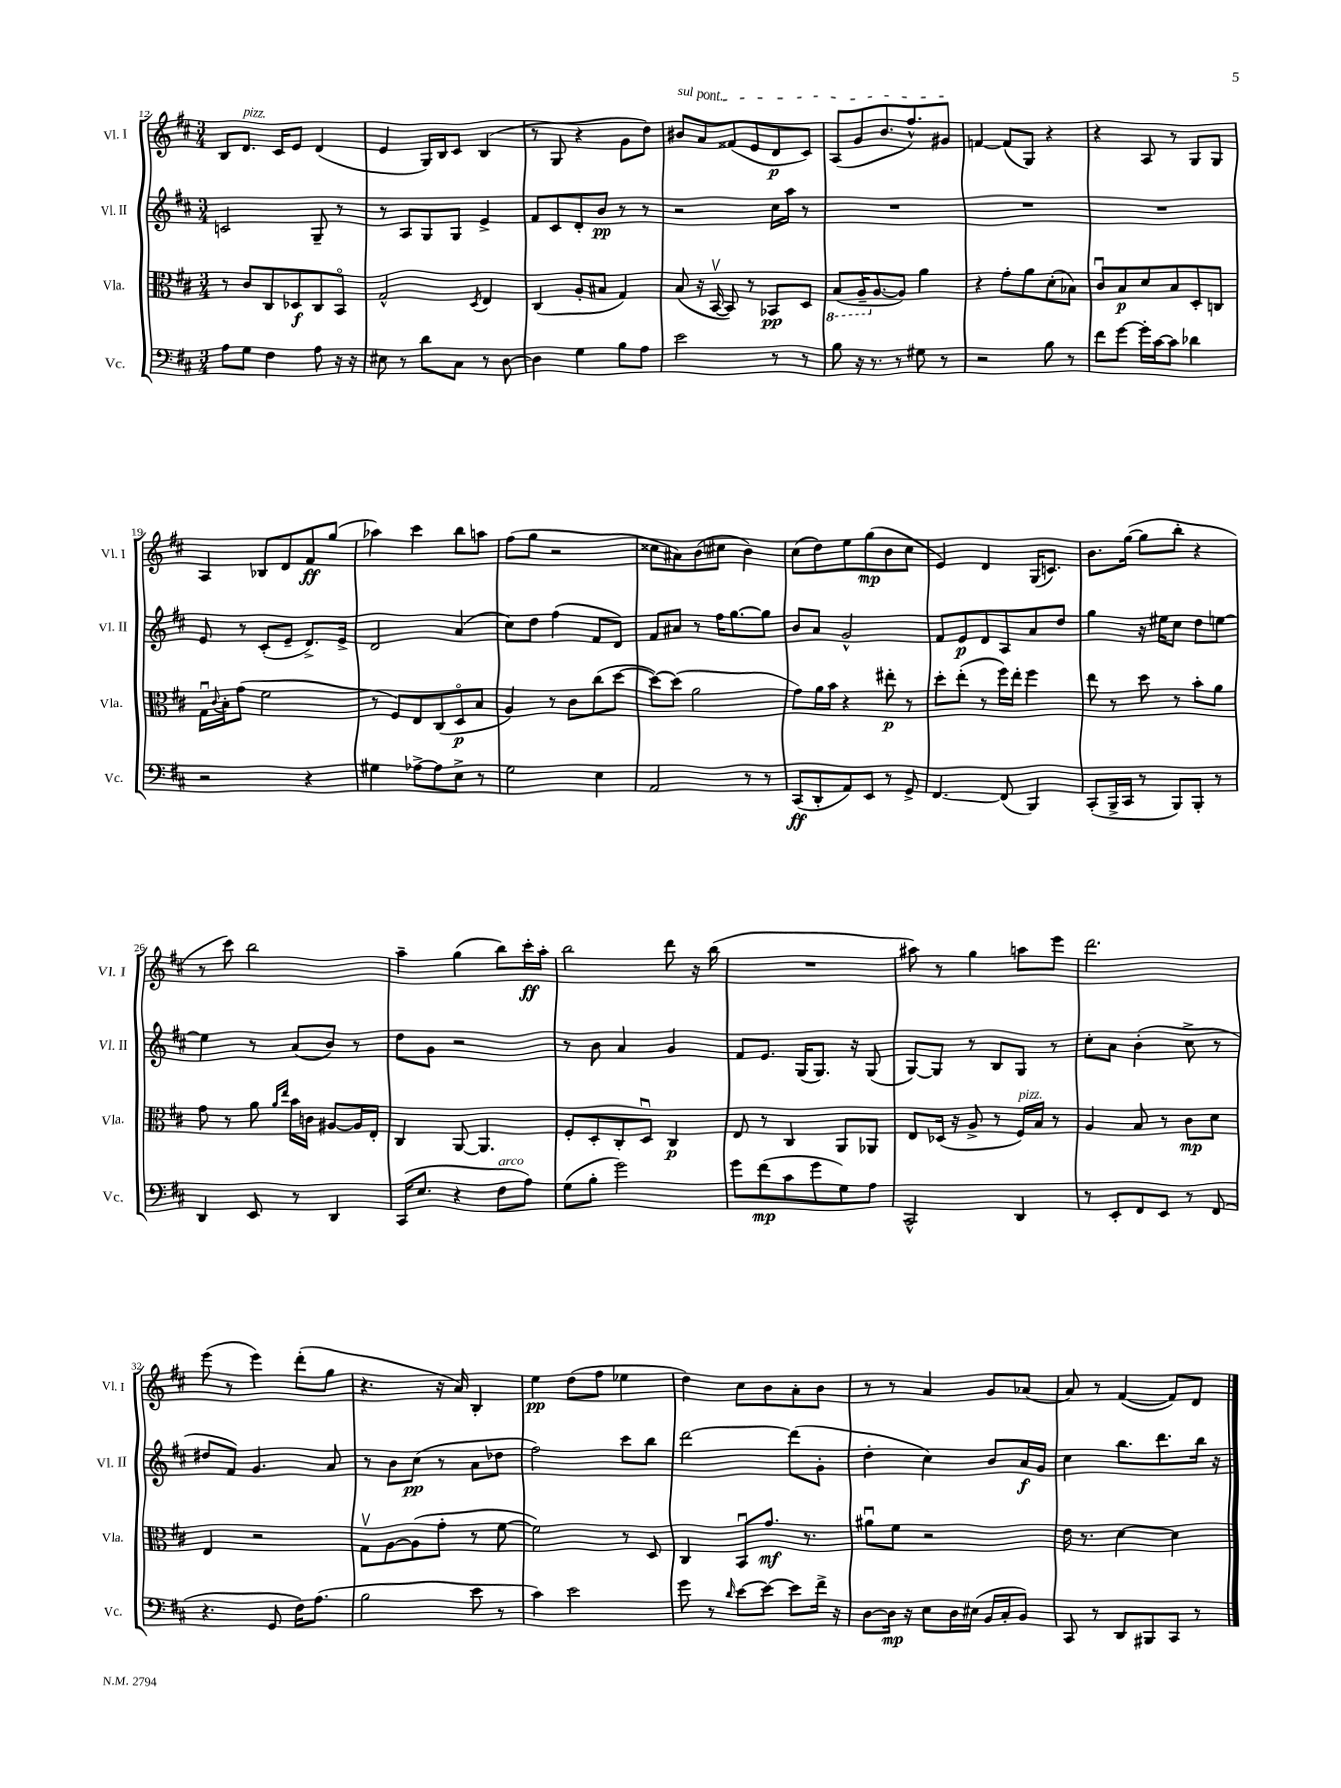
<<
\new StaffGroup <<
\new Staff = "s0" \with { instrumentName = "Vl. I" shortInstrumentName = "Vl. I" } {
    \clef treble \key d \major \numericTimeSignature \time 3/4
    b8 d'8.^\markup { \italic "pizz." } cis'16 e'8 d'4( |
    e'4 g16) b16 cis'8 b4( |
    r8 g8 r4 g'8 d''8) |
    \once \override TextSpanner.bound-details.left.text = \markup { \italic "sul pont." } bis'8\startTextSpan a'8 fisis'8( e'8 d'8\p cis'8) |
    a8( g'8 b'8. fis''8.-^) gis'8\stopTextSpan |
    f'4~ f'8( g8) r4 |
    r4 a8 r8 g8 g8 |
    a4 bes8 d'8 fis'8\ff g''8( |
    aes''4) cis'''4 b''8 a''8 |
    fis''8( g''8 r2 |
    cisis''8 ais'8) b'8( cis''8 b'4) |
    cis''8( d''8) e''8 g''8\mp( b'8 cis''8 |
    e'4) d'4 g16( c'8.) |
    b'8. g''16~( g''8 b''8-. r4 |
    r8 cis'''8) b''2 |
    a''4-- g''4( b''8) cis'''16-.\ff a''16-. |
    b''2 d'''8 r16 b''16( |
    R2. |
    ais''8) r8 g''4 a''8 e'''8 |
    d'''2. |
    e'''8( r8 e'''4) d'''8-.( g''8 |
    r4. r16 a'16) b4-. |
    e''4\pp d''8( fis''8 ees''4 |
    d''4) cis''8 b'8 a'8-. b'8 |
    r8 r8 a'4 g'8 aes'8( |
    a'8) r8 fis'4~( fis'8) d'8 \bar "|." |
}
\new Staff = "s1" \with { instrumentName = "Vl. II" shortInstrumentName = "Vl. II" } {
    \clef treble \key d \major \numericTimeSignature \time 3/4
    c'2 g8-- r8 |
    r8 a8 g8 g8 e'4-> |
    fis'8 cis'8 d'8-. b'8\pp r8 r8 |
    r2 cis''16 a''16 r8 |
    R2. |
    R2. |
    R2. |
    e'8 r8 cis'8-.( e'8-- d'8.->) e'16-> |
    d'2 a'4( |
    cis''8) d''8 fis''4( fis'8 d'8) |
    fis'8 ais'8 r8 fis''16 g''8.~ g''8 |
    b'8 a'8 g'2-^ |
    fis'8 e'8\p d'8 a8 a'8 d''8 |
    g''4 r16 eis''16 cis''8 d''8 e''8~ |
    e''4 r8 a'8( b'8) r8 |
    d''8 g'8 r2 |
    r8 b'8 a'4 g'4 |
    fis'8 e'8. g16( g8.) r16 g8( |
    g8~) g8 r8 b8 g8 r8 |
    cis''8-. a'8 b'4-.( cis''8-> r8 |
    dis''8 fis'8) g'4. a'8 |
    r8 b'8 cis''8\pp( r8 a'8 des''8 |
    fis''2) cis'''8 b''8 |
    d'''2~ d'''8( g'8-. |
    d''4-. cis''4) b'8 a'16\f g'16 |
    cis''4 b''8. d'''8. b''16 r16 \bar "|." |
}
\new Staff = "s2" \with { instrumentName = "Vla." shortInstrumentName = "Vla." } {
    \clef alto \key d \major \numericTimeSignature \time 3/4
    r8 cis'8 cis8 des8\f cis8 b,8\flageolet |
    g2-^ \acciaccatura { d8 } e4 |
    cis4( a8-. bis8 g4) |
    b8( r16 b,16~\upbow b,8) r8 bes,8\pp d8 |
    \ottava #-1 b,8( a,16-- \ottava #0 a8.~ a8) a'4 |
    r4 g'8-. a'8 d'8-.( bes8) |
    cis'8\downbow b8\p d'8 b8 d8-. c8 |
    g16\downbow \appoggiatura { cis'8 } b16-. g'8( fis'2 |
    r8 fis8) e8 cis8( d8\flageolet\p b8 |
    a4) r8 cis'8 cis''8( d''8~ |
    d''8~) d''8( a'2 |
    g'8) a'16 b'16 r4 eis''8-.\p r8 |
    d''8-. e''8-.( r8 fis''16) e''16-. fis''4 |
    e''8 r8 d''8 r8 b'8-. a'8 |
    g'8 r8 a'8 \grace { a'16 e''16 } b'16 c'16 ais8~ ais16 e16-. |
    cis4 a,8~ a,4. |
    fis8-. d8-. cis8-. d8\downbow cis4\p |
    e8 r8 cis4 a,8 aes,8 |
    e8 des16( r16 a8-> r8 fis16^\markup { \italic "pizz." }) b16 r8 |
    a4 b8 r8 cis'8\mp d'8 |
    e4 r2 |
    g8\upbow a8~ a8( g'8-. r8 fis'8~ |
    fis'2) r8 d8 |
    cis4 b,8\downbow g'8.\mf r8. |
    ais'8\downbow fis'8 r2 |
    e'16 r8. d'4~ d'4 \bar "|." |
}
\new Staff = "s3" \with { instrumentName = "Vc." shortInstrumentName = "Vc." } {
    \clef bass \key d \major \numericTimeSignature \time 3/4
    a8 g8 fis4 a8 r16 r16 |
    eis8 r8 d'8 cis8 r8 d8~ |
    d4 g4 b8 a8 |
    e'2 r8 r8 |
    b8 r16 r8. r8 gis8 r8 |
    r2 b8 r8 |
    fis'8 g'8~ g'16-. cis'16~ cis'8 des'4 |
    r2 r4 |
    gis4 aes8~-> aes8 e8-> r8 |
    g2 e4 |
    a,2 r8 r8 |
    cis,8\ff( d,8-. a,8) e,8 r8 g,8-> |
    fis,4.~ fis,8( b,,4) |
    cis,8-.( b,,16-> cis,16 r8 b,,8) b,,8-. r8 |
    d,4 e,8 r8 d,4 |
    cis,16( e8. r4 fis8^\markup { \italic "arco" } a8) |
    g8( b8-. g'2) |
    g'8 fis'8\mp( cis'8 g'8 g8) a8 |
    cis,2-^ d,4 |
    r8 e,8-. fis,8 e,8 r8 fis,8( |
    r4. g,8 fis16) a8.( |
    b2 e'8 r8 |
    cis'4) e'2 |
    g'8 r8 \grace { d'16 } e'8~ e'8~ e'8 fis'16-> r16 |
    d8~ d16\mp r16 e8 d16 eis16( b,16 cis16-. b,8) |
    cis,8 r8 d,8 bis,,8 cis,8 r8 \bar "|." |
}
>>
>>
\layout { \context { \Score currentBarNumber = #12 } }
